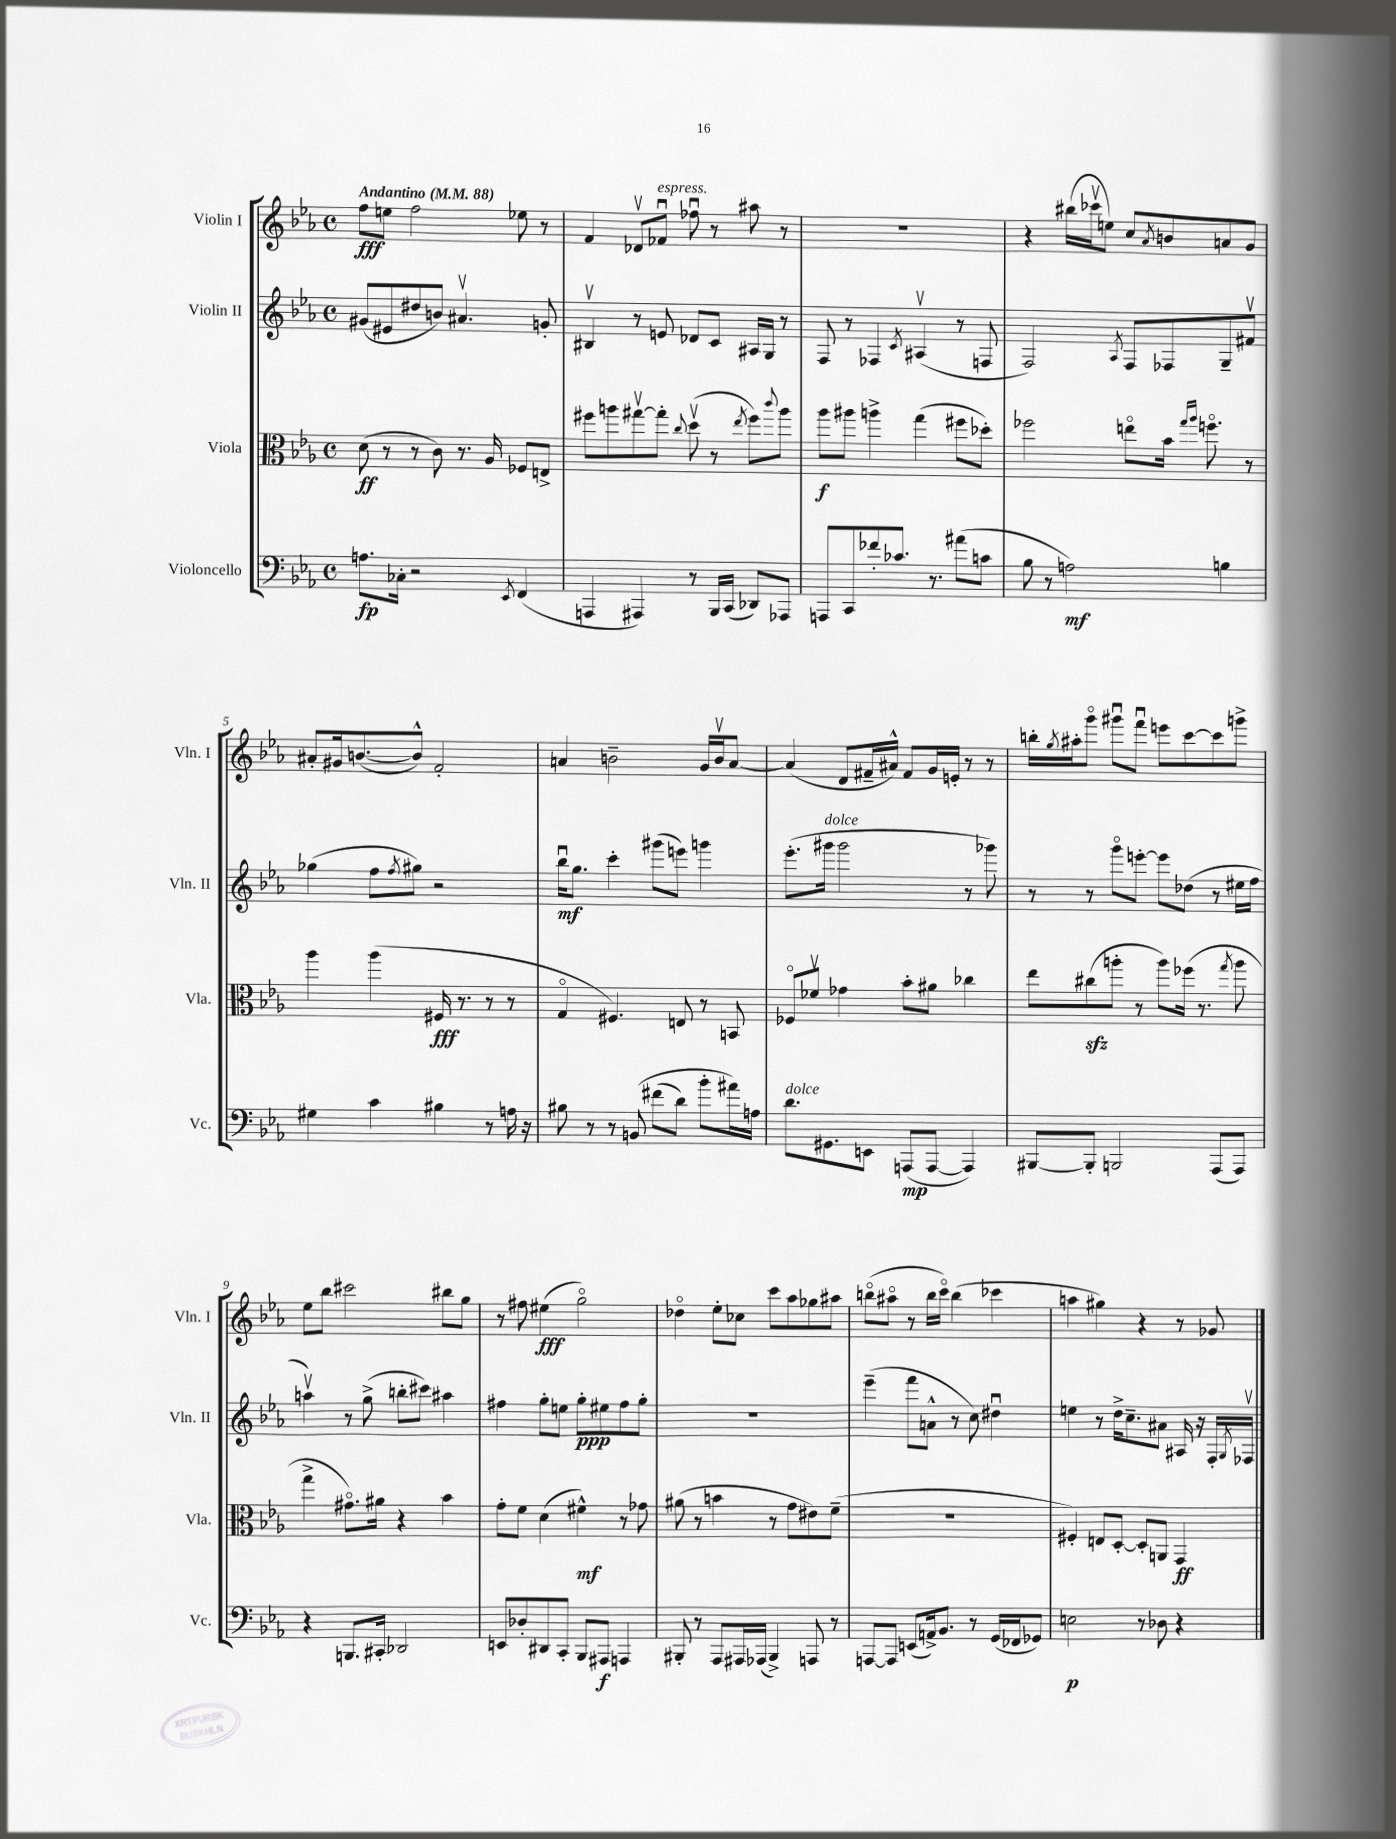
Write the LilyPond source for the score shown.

<<
\new StaffGroup <<
\new Staff = "s0" \with { instrumentName = "Violin I" shortInstrumentName = "Vln. I" } {
    \clef treble \key ees \major \defaultTimeSignature \time 4/4 \tempo "Andantino" 4 = 88
    f''8\fff e''8 f''2 ees''8 r8 |
    f'4 des'8\upbow fes'8\downbow^\markup { \italic "espress." } fes''8\downbow r8 ais''8 r8 |
    R1 |
    r4 bis''16( ces'''16\upbow e''8) c''8 \acciaccatura { aes'8 } b'8 a'8 g'8 |
    ais'8-. gis'16 b'8.~( b'8-^) f'2-. |
    a'4 b'2-- g'16 b'16\upbow a'8~ |
    a'4( d'8 fis'16-- ais'16-^) fis'8 g'16 e'16-. r8 r8 |
    b''16-. \acciaccatura { g''8 } ais''16-. g'''8\flageolet gis'''8\downbow f'''8\downbow e'''8 c'''8~ c'''8 g'''8-> |
    ees''8 bes''8 cis'''2 bis''8 g''8 |
    r8 fis''8 eis''4\fff( g''2\flageolet) |
    des''4\flageolet ees''8-. ces''8 c'''8 aes''8 ges''8 ais''8 |
    b''8\flageolet( ais''8\flageolet r8 b''16 c'''16\flageolet) b''4( ces'''4 |
    a''4 gis''4) r4 r8 ges'8 \bar "|." |
}
\new Staff = "s1" \with { instrumentName = "Violin II" shortInstrumentName = "Vln. II" } {
    \clef treble \key ees \major \defaultTimeSignature \time 4/4
    gis'8( eis'8 dis''8 b'8) ais'4.\upbow g'8-. |
    bis4\upbow r8 e'8 des'8 c'8 ais16 g16 r8 |
    f8 r8 fes4 \acciaccatura { c'8 } ais4\upbow( r8 f8 |
    f2) \acciaccatura { aes8 } f8 fes8 g8-- fis'8\upbow |
    ges''4( f''8 \acciaccatura { f''8 } gis''8) r2 |
    bes''16\downbow\mf g''8. c'''4-. gis'''8( e'''8) g'''4 |
    ees'''8.-.( gis'''16^\markup { \italic "dolce" } gis'''2 r8 ges'''8) |
    r8 r8 g'''8\flageolet e'''8~-. e'''8 des''8( r8 eis''16 f''16 |
    a''4\upbow) r8 g''8->( b''8-. cis'''8) ais''4 |
    fis''4 g''8-. e''8 g''8-.\ppp eis''8 fis''8 g''8-. |
    R1 |
    ees'''4--( f'''8 a'8-^ r8 c''8) dis''4\downbow |
    e''4 r8 d''16-> c''8.-- ais'8 ais16 r16 f16-. \acciaccatura { g8 } fes16\upbow \bar "|." |
}
\new Staff = "s2" \with { instrumentName = "Viola" shortInstrumentName = "Vla." } {
    \clef alto \key ees \major \defaultTimeSignature \time 4/4
    d'8\ff( r8 r8 c'8) r8. aes16 fes8 e8-> |
    fis''8 a''8 gis''8~\upbow gis''8-. \appoggiatura { c''8 } d''8\upbow( r8 \acciaccatura { ees''8 } fis''8) \appoggiatura { c'''8 } a''8 |
    aes''8\f ais''8 a''4-> g''4( fis''8 des''8-.) |
    fes''2 e''8\flageolet bes'16 \grace { g''16 aes''16 } f''8.\flageolet r8 |
    aes''4 aes''4( fis16\fff r8. r8 r8 |
    g4\flageolet fis4.) e8 r8 b,8 |
    fes8\flageolet fes'8\upbow ges'4 bes'8-. ais'8 ces''4 |
    ees''8 cis''8\sfz( a''8-. r8 a''8) fes''16( r8. \acciaccatura { g''8 } a''8 |
    g''4-> gis'8.\flageolet) ais'16 r4 bes'4 |
    g'8-. f'8 d'4( fis'4-^\mf) r8 ges'8 |
    ais'8( r8 b'4 r8 g'8 eis'8) f'8--( |
    R1 |
    fis4-.) e8 d8~-. d8-. a,8 g,4\ff \bar "|." |
}
\new Staff = "s3" \with { instrumentName = "Violoncello" shortInstrumentName = "Vc." } {
    \clef bass \key ees \major \defaultTimeSignature \time 4/4
    a8.\fp ces16-. r2 \acciaccatura { ees,8 } f,4( |
    a,,4 ais,,4) r8 bes,,16 c,16( des,8) aes,,8 |
    a,,8 c,8 fes'8-. ces'8. r8. ais'8( c'8 |
    bes8 r8 a2\mf) b4 |
    gis4 c'4 bis4 r8 a16 r16 |
    bis8 r8 r8 b,8\( fis'8( d'8) bes'8-. ais'16\) a16 |
    d'8.^\markup { \italic "dolce" } gis,8. e,8 a,,8\mp( a,,8~ a,,4) |
    bis,,8~ bis,,8-. b,,2 aes,,8( aes,,8) |
    r4 b,,8. cis,16-. des,2 |
    e,8 des8-. dis,8 c,8-. bes,,8 ais,,8\f a,,4 |
    bis,,8-. r8 aes,,8 ais,,16 aes,,16( bis,,4->) a,,8 r8 |
    a,,8~ a,,8 e,8( a,16->) bes,8. r8 g,16( fes,16 ges,8) |
    e2\p r8 des8 r4 \bar "|." |
}
>>
>>
